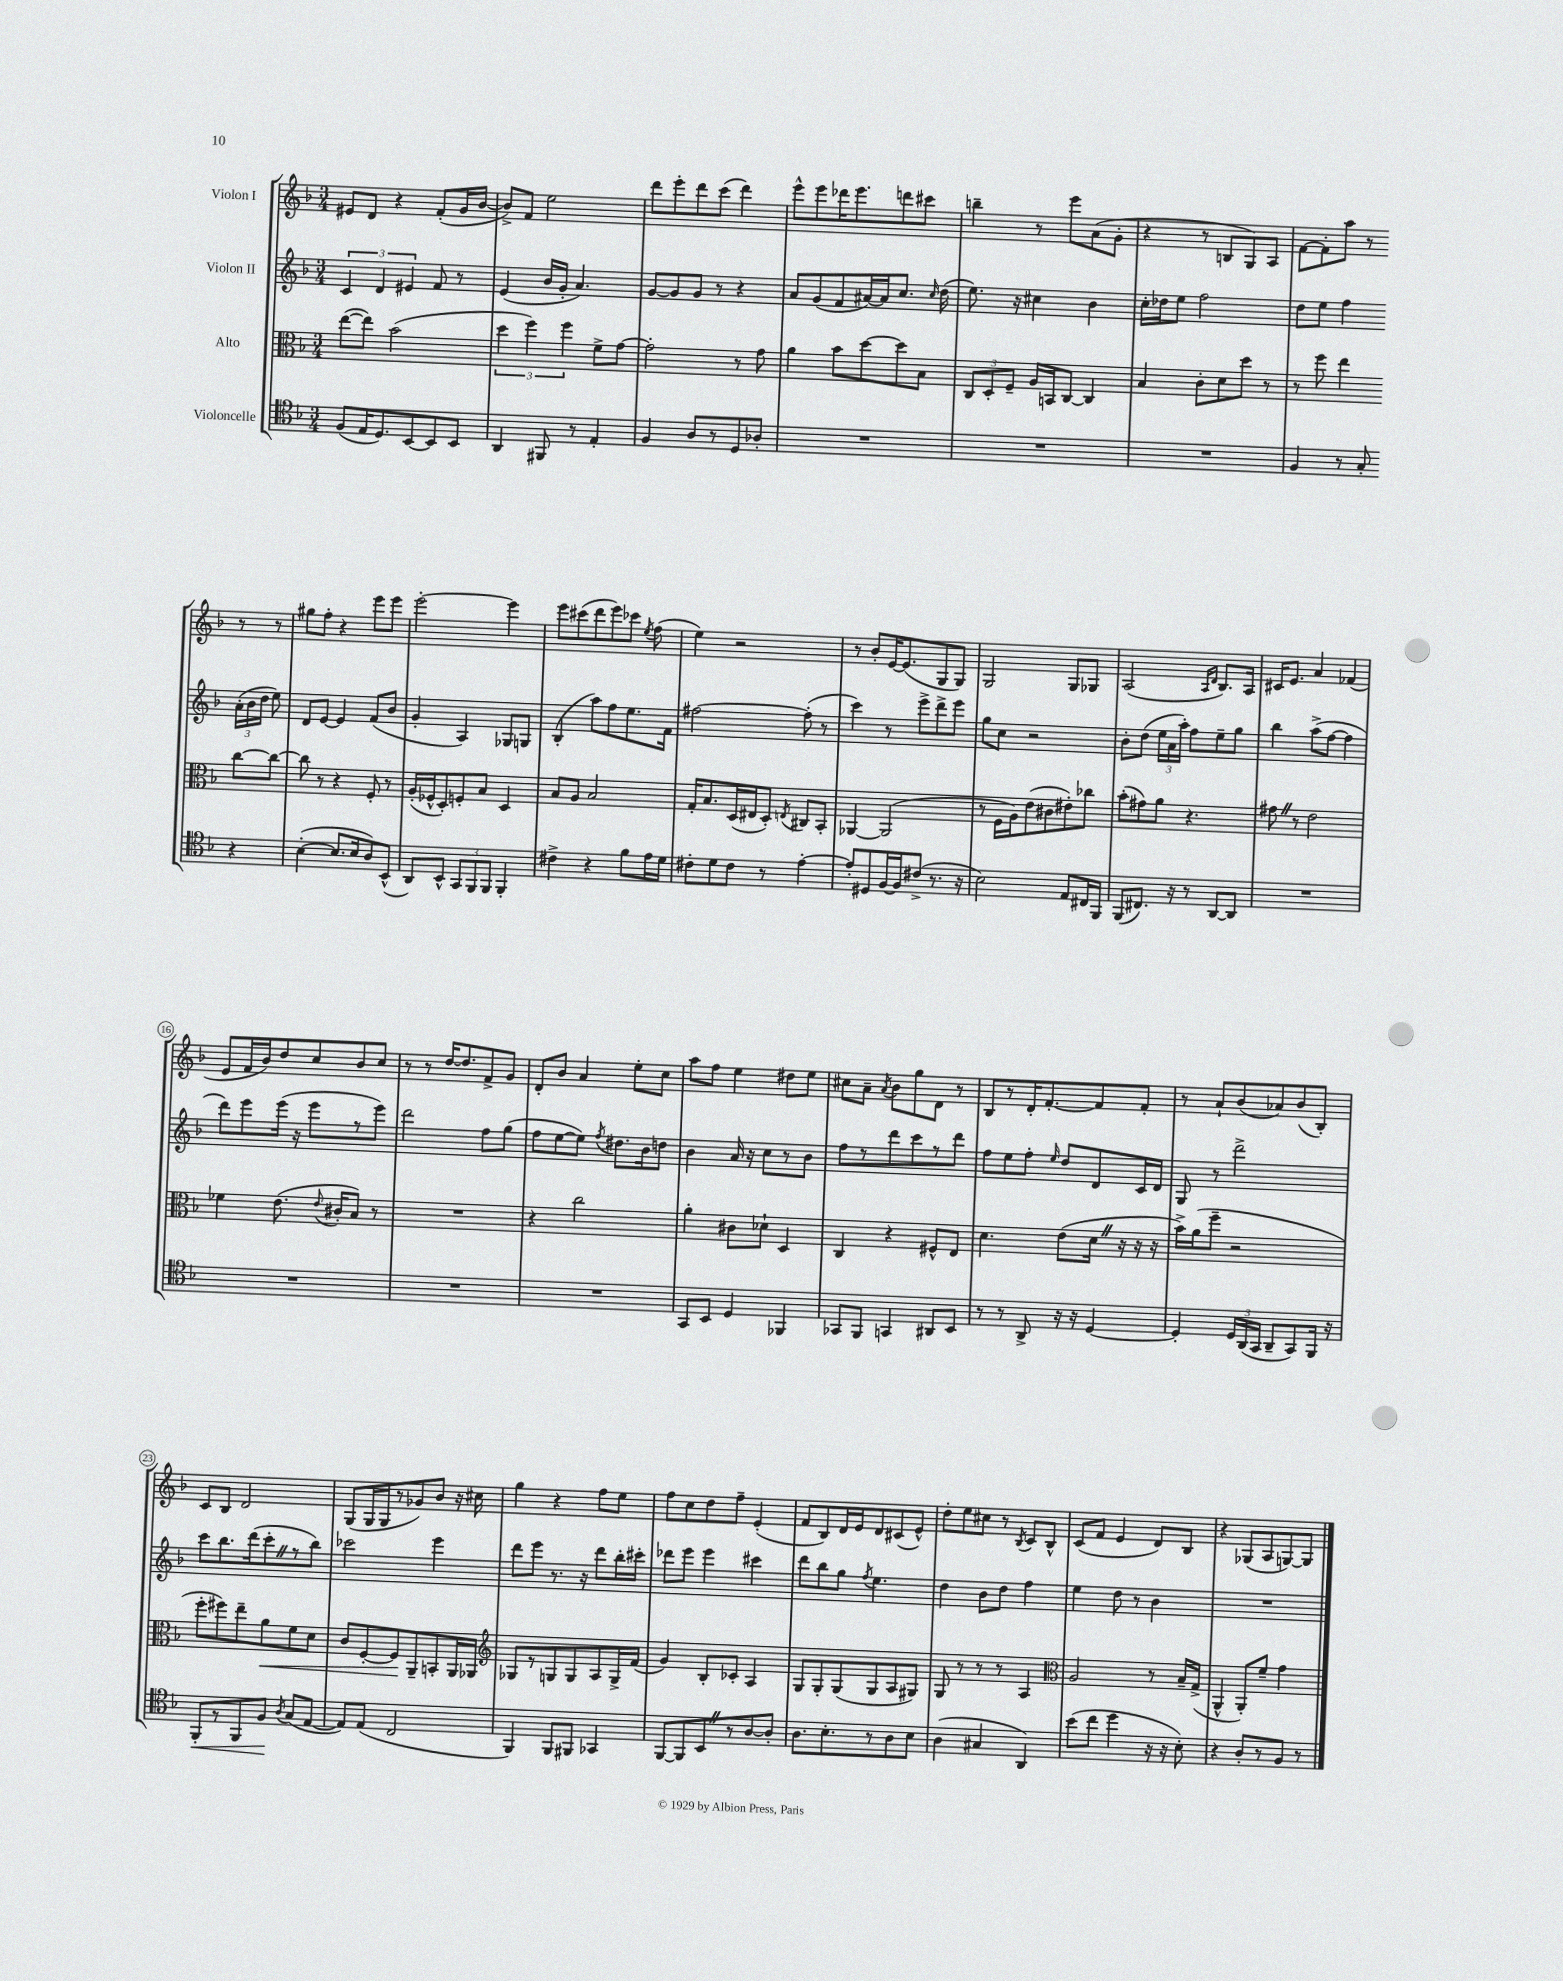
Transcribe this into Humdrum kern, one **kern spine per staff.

**kern	**dynam	**kern	**dynam	**kern	**kern
*part4	*part4	*part3	*part3	*part2	*part1
*staff4	*staff4	*staff3	*staff3	*staff2	*staff1
*I"Violoncelle	*	*I"Alto	*	*I"Violon II	*I"Violon I
*clefC4	*	*clefC3	*	*clefG2	*clefG2
*k[b-]	*	*k[b-]	*	*k[b-]	*k[b-]
*M3/4	*	*M3/4	*	*M3/4	*M3/4
=1	=1	=1	=1	=1	=1
(8F/L	.	([8ee\L	.	6c/	8e#X/L
16E/K	.	8ee\J])	.	.	8d/J
.	.	.	.	6d/	.
8.D/)	.	.	.	.	.
.	.	(2b-\	.	.	4r
.	.	.	.	6e#X/	.
[8BB-/	.	.	.	.	.
8BB-/]	.	.	.	8f/	(8f'/L
8BB-/J	.	.	.	8r	16g/L
.	.	.	.	.	[16b-/JJ
=2	=2	=2	=2	=2	=2
4AA/	.	6dd\	.	(4e/	8b-^/L])
.	.	.	.	.	8f/J
.	.	6ff\)	.	.	.
8FF#X/	.	.	.	16b-/LL	2ee\
.	.	.	.	16g'/JJ	.
.	.	6ff\	.	.	.
8r	.	.	.	4.a/)	.
4E'/	.	8f^\L	.	.	.
.	.	[8g\J	.	.	.
=3	=3	=3	=3	=3	=3
4F/	.	2g'\]	.	[8g/L	8ddd\L
.	.	.	.	8g/]	8eee'\
8A/L	.	.	.	8g/J	8ddd\
8r	.	.	.	8r	(8ccc\J
8D/	.	8r	.	4r	4ddd\)
8A-X'/J	.	8g\	.	.	.
=4	=4	=4	=4	=4	=4
2.r	.	4a\	.	8a/L	8eee^^\L
.	.	.	.	(8g/	8eee\
.	.	8b-\L	.	8f/	16ddd-X\K
.	.	.	.	.	8.eee\
.	.	[8dd\	.	[16a#X/L)	.
.	.	.	.	16a#/J]	.
.	.	8dd\]	.	8.cc/J	8dddn\
.	.	8B-\J	.	.	8ccc#X\J
.	.	.	.	16qqcc/	.
.	.	.	.	(16dd\	.
=5	=5	=5	=5	=5	=5
2.r	.	12C/L	.	8.ee\)	4bbn~\
.	.	12D'/	.	.	.
.	.	12F~/J	.	.	.
.	.	.	.	16r	.
.	.	16A/LL	.	4cc#X\	8r
.	.	16BBn/J	.	.	.
.	.	[8C/J	.	.	8eee\L
.	.	4C/]	.	4b-\	(8a\
.	.	.	.	.	8g'\J
=6	=6	=6	=6	=6	=6
2.r	.	4B-/	.	16cc'\LL	4r
.	.	.	.	16dd-X\J	.
.	.	.	.	8ee\J	.
.	.	8c'\L	.	2ff\	8r
.	.	8d\	.	.	8Bn/L
.	.	8dd\J	.	.	8G/)
.	.	8r	.	.	8A/J
=7	=7	=7	=7	=7	=7
4F/	.	8r	.	8dd\L	[8f\L
.	.	8ff\	.	8ee\J	8f'\]
8r	.	4ee\	.	4ff\	8aa\J
8G'/	.	.	.	.	8r
4r	.	[8cc\L	.	(24a'\LL	8r
.	.	.	.	24b-\	.
.	.	.	.	24dd\JJ	.
.	.	8cc\J_	.	8ee\)	8r
!!LO:LB:g=z
=8	=8	=8	=8	=8	=8
([4B-'\	.	8cc\]	.	8d/L	8gg#X\L
.	.	8r	.	[8e/J	8ff'\J
8.B-/L]	.	4r	.	4e/]	4r
16B-/k	.	.	.	.	.
8A/)	.	8F'/	.	(8f/L	8eee\L
(8BB-^^/J	.	8r	.	8b-/J	8eee\J
=9	=9	=9	=9	=9	=9
8AA/L)	.	(16A'/LL	.	4g'/	[2eee'\
.	.	16F-X^^/J	.	.	.
8BB-^^/J	.	8D'/)	.	.	.
12GG/L	.	8Fn'/	.	4A/)	.
12FF/	.	.	.	.	.
.	.	8B-/J	.	.	.
12FF/J	.	.	.	.	.
4FF'/	.	4D/	.	8G-X/L	4eee\]
.	.	.	.	8Gn/J	.
=10	=10	=10	=10	=10	=10
4c#X^\	.	8B-/L	.	(4B-'/	8eee\L
.	.	8A/J	.	.	(8ccc#X\
4r	.	2B-/	.	8aa\L)	8ddd\
.	.	.	.	8ff\	8eee\)
8f\L	.	.	.	8.ee\	8ccc-X\J
.	.	.	.	.	8qee/
16e\L	.	.	.	.	(8ff\
16d\JJ	.	.	.	16f\Jk	.
=11	=11	=11	=11	=11	=11
8c#X'\L	.	16G'/KL	.	[2ff#X\	4ee\)
.	.	8.B-/	.	.	.
8d\	.	.	.	.	.
8c#\J	.	(16D/L	.	.	2r
.	.	16E#X/J	.	.	.
8r	.	8D'/J)	.	.	.
.	.	8qEn/	.	.	.
[4e'\	.	8C#X/L	.	(8ff#'\]	.
.	.	8BB-'/J	.	8r	.
=12	=12	=12	=12	=12	=12
8e'/L]	.	[4AA-X/	.	4ccc\)	8r
8D#X/	.	.	.	.	8b-'/L
[16F/L	.	(2AA-/]	.	8r	[16e/K
16F/J]	.	.	.	.	(8.e/]
(8c#X^/J	.	.	.	8eee^\L	.
8.r	.	.	.	8ddd^\	8G/
.	.	.	.	8eee\J	8G/J)
16r	.	.	.	.	.
=13	=13	=13	=13	=13	=13
2B-\)	.	8r	.	8gg\L	2G/
.	.	16F\LL	.	8cc\J	.
.	.	16A\J)	.	.	.
.	.	(8e\	.	2r	.
.	.	8c#X\	.	.	.
8E/L	.	8e#X'\)	.	.	8G/L
16C#X/L	.	8cc-X\J	.	.	8G-X/J
16FF/JJ	.	.	.	.	.
=14	=14	=14	=14	=14	=14
(8FF/L	.	(8b-'\L	.	8b-'\L	(2A/
8.C#X/J)	.	8g#X\)	.	(8dd\J	.
.	.	8a\J	.	24ee\LL	.
.	.	.	.	24a\	.
16r	.	.	.	.	.
.	.	.	.	24aa'\JJ)	.
8r	.	4.r	.	8ff\L	.
.	.	.	.	.	16qqA/LL
.	.	.	.	.	16qqd/JJ
[8AA/L	.	.	.	8ee~\	8.B-/L)
8AA/J]	.	.	.	8gg\J	.
.	.	.	.	.	16A/Jk
=15	=15	=15	=15	=15	=15
2.r	.	8g#XZ\	.	4bb-\	16c#X/KL
.	.	.	.	.	8.e/J
.	.	8r	.	.	.
.	.	2e\	.	(8aa^\L	4a/
.	.	.	.	[8ff\J	.
.	.	.	.	4ff\]	(4f-X/
!!LO:LB:g=z
=16	=16	=16	=16	=16	=16
2.r	.	4f-X\	.	8ddd\L)	8e/L
.	.	.	.	8eee\	16f/L
.	.	.	.	.	16b-/J)
.	.	(8.e\	.	(16eee\Jk	8dd/
.	.	.	.	16r	.
.	.	.	.	8eee\L	8cc/
.	.	8qqe/	.	.	.
.	.	16c#X'/KL	.	.	.
.	.	8B-/J)	.	8r	8b-/
.	.	8r	.	8eee\J)	8cc/J
=17	=17	=17	=17	=17	=17
2.r	.	2.r	.	2ddd\	8r
.	.	.	.	.	8r
.	.	.	.	.	[16dd/KL
.	.	.	.	.	8.dd/]
.	.	.	.	8ff\L	8f^/
.	.	.	.	(8gg\J	8g/J
=18	=18	=18	=18	=18	=18
2.r	.	4r	.	8ff\L	8d'/L
.	.	.	.	[8ee\	8b-/J
.	.	2cc\	.	8ee\J])	4a/
.	.	.	.	8qff/	.
.	.	.	.	8.dd#X\L	.
.	.	.	.	.	8ee'\L
.	.	.	.	16b-\k	.
.	.	.	.	8ddn\J	8cc\J
=19	=19	=19	=19	=19	=19
8GG/L	.	4a'\	.	4b-\	8aa\L
8BB-/J	.	.	.	.	8ff\J
4D/	.	8c#X\L	.	16a/	4ee\
.	.	.	.	16r	.
.	.	8d-X`\J	.	8cc\L	.
4FF-X/	.	4D/	.	8r	8dd#X\L
.	.	.	.	8b-\J	8ee\J
=20	=20	=20	=20	=20	=20
8GG-X/L	.	4C/	.	8ff\L	8cc#X\L
8FF/J	.	.	.	8r	8a~\J
.	.	.	.	.	8qa/
4GGn/	.	4r	.	8ddd\	8b-\L
.	.	.	.	8ccc\	8gg\
8AA#X/L	.	8F#X^^/L	.	8r	8d\J
8BB-/J	.	8E/J	.	8ddd\J	8r
=21	=21	=21	=21	=21	=21
8r	.	4.d\	.	8ff\L	8B-/L
8r	.	.	.	8ee\	8r
8AA^/	.	.	.	8ff'\J	16d'/K
.	.	.	.	.	[8.f'/
.	.	.	.	16qqee/	.
16r	.	(8e\L	.	8dd/L	.
16r	.	.	.	.	.
[4D/	.	16dZ\Jk	.	8d/	8f/]
.	.	16r	.	.	.
.	.	16r	.	16c/L	8f'/J
.	.	16r	.	16d/JJ	.
=22	=22	=22	=22	=22	=22
4D'/]	.	16b-^\LL)	.	8G/	8r
.	.	(16a\J	.	.	.
.	.	8ff~\J	.	8r	8a`/L
24D/LL	.	2r	.	2ddd^\	(8b-/
(24AA/	.	.	.	.	.
24GG/JJ	.	.	.	.	.
8AA~/L	.	.	.	.	8a-X/)
8GG/)	.	.	.	.	(8b-/
16FF/Jk	.	.	.	.	8B-'/J)
16r	.	.	.	.	.
!!LO:LB:g=z
=23	=23	=23	=23	=23	=23
!	!LO:HP:b	!	!	!	!
8FF'/L	<	8ff'\L	.	8ccc\L	8c/L
8r	.	8ff#X\)	.	8.bb-\	8B-/J
8FF/	.	8ee~\	.	.	2d/
.	.	.	.	(16ddd\k	.
!	!	!	!LO:HP:b	!	!
8F/J	.	8a\	<	8ccc'Z\	.
8qA/	.	.	.	.	.
(8G/L	[	8f\	.	8r	.
[8E/J	.	8d\J	.	8bb-\J)	.
=24	=24	=24	=24	=24	=24
8E/L])	.	8c/L	.	2ccc-X\	(8G/L
(8E/J	.	[8F'/	.	.	16G/L
.	.	.	.	.	16G/J
2C/	.	8F/]	.	.	8r
.	.	8AA~/	[	.	8g-X/)
.	.	8BBn'/	.	4eee\	8b-/J
.	.	16AA/L	.	.	16r
.	.	16AA-X/JJ	.	.	16cc#X\
=25	=25	=25	=25	=25	=25
*	*	*clefG2	*	*	*
4FF/)	.	8G-X/L	.	8ddd\L	4gg\
.	.	8r	.	8eee\J	.
8FF/L	.	8Gn/	.	8.r	4r
8FF#X/J	.	8G/	.	.	.
.	.	.	.	16r	.
4GG-X/	.	8A/	.	8ddd\L	8ff\L
.	.	16G^/L	.	16bb-'\L	8ee\J
.	.	(16f/JJ	.	16ccc#X'\JJ	.
=26	=26	=26	=26	=26	=26
[8FF/L	.	4g/)	.	8ddd-X\L	8ff\L
8FF/]	.	.	.	8eee\J	8cc\
8BB-Z/	.	8B-'/L	.	4eee\	8dd\
8r	.	8c-X'/J	.	.	8ff~\J
[8A/	.	4A/	.	4ccc#X\	(4e'/
8A'/J]	.	.	.	.	.
=27	=27	=27	=27	=27	=27
8.A\L	.	8G/L	.	8ddd\L	8f/L
.	.	8G'/	.	8bb-\	8B-/)
8.B-'\	.	.	.	.	.
.	.	(8G/	.	8gg\J	16d/L
.	.	.	.	.	16e/J
.	.	.	.	8qff/	.
8r	.	8G/	.	4.ee\	8d/
8A\	.	8A/	.	.	(8c#X/
8B-\J	.	8G#X/J)	.	.	8e^^/J)
=28	=28	=28	=28	=28	=28
(4A\	.	8G/	.	4dd\	8dd'\L
.	.	8r	.	.	8ee\
4G#X/	.	8r	.	8b-\L	8cc#X\J
.	.	8r	.	8dd\J	8r
.	.	.	.	.	8qB-/
4AA/)	.	4A/	.	4ff\	8c/L
.	.	.	.	.	8B-^^/J
=29	=29	=29	=29	=29	=29
*	*	*clefC3	*	*	*
(8b-\L	.	2A/	.	4ee\	(8c/L
8cc\J	.	.	.	.	8f/J
4dd\	.	.	.	8dd\	4e/
.	.	.	.	8r	.
16r	.	8r	.	4b-\	8d/L)
16r	.	.	.	.	.
8B-'\)	.	16B-~/LL	.	.	8B-/J
.	.	(16G^/JJ	.	.	.
=30	=30	=30	=30	=30	=30
4r	.	4AA^^/	.	2.r	4r
8A'/L	.	8AA'/L)	.	.	(8G-X/L
8r	.	8f~/J	.	.	8A/
8F/J	.	4g\	.	.	[8Gn/)
8r	.	.	.	.	8G/J]
==	==	==	==	==	==
*-	*-	*-	*-	*-	*-
